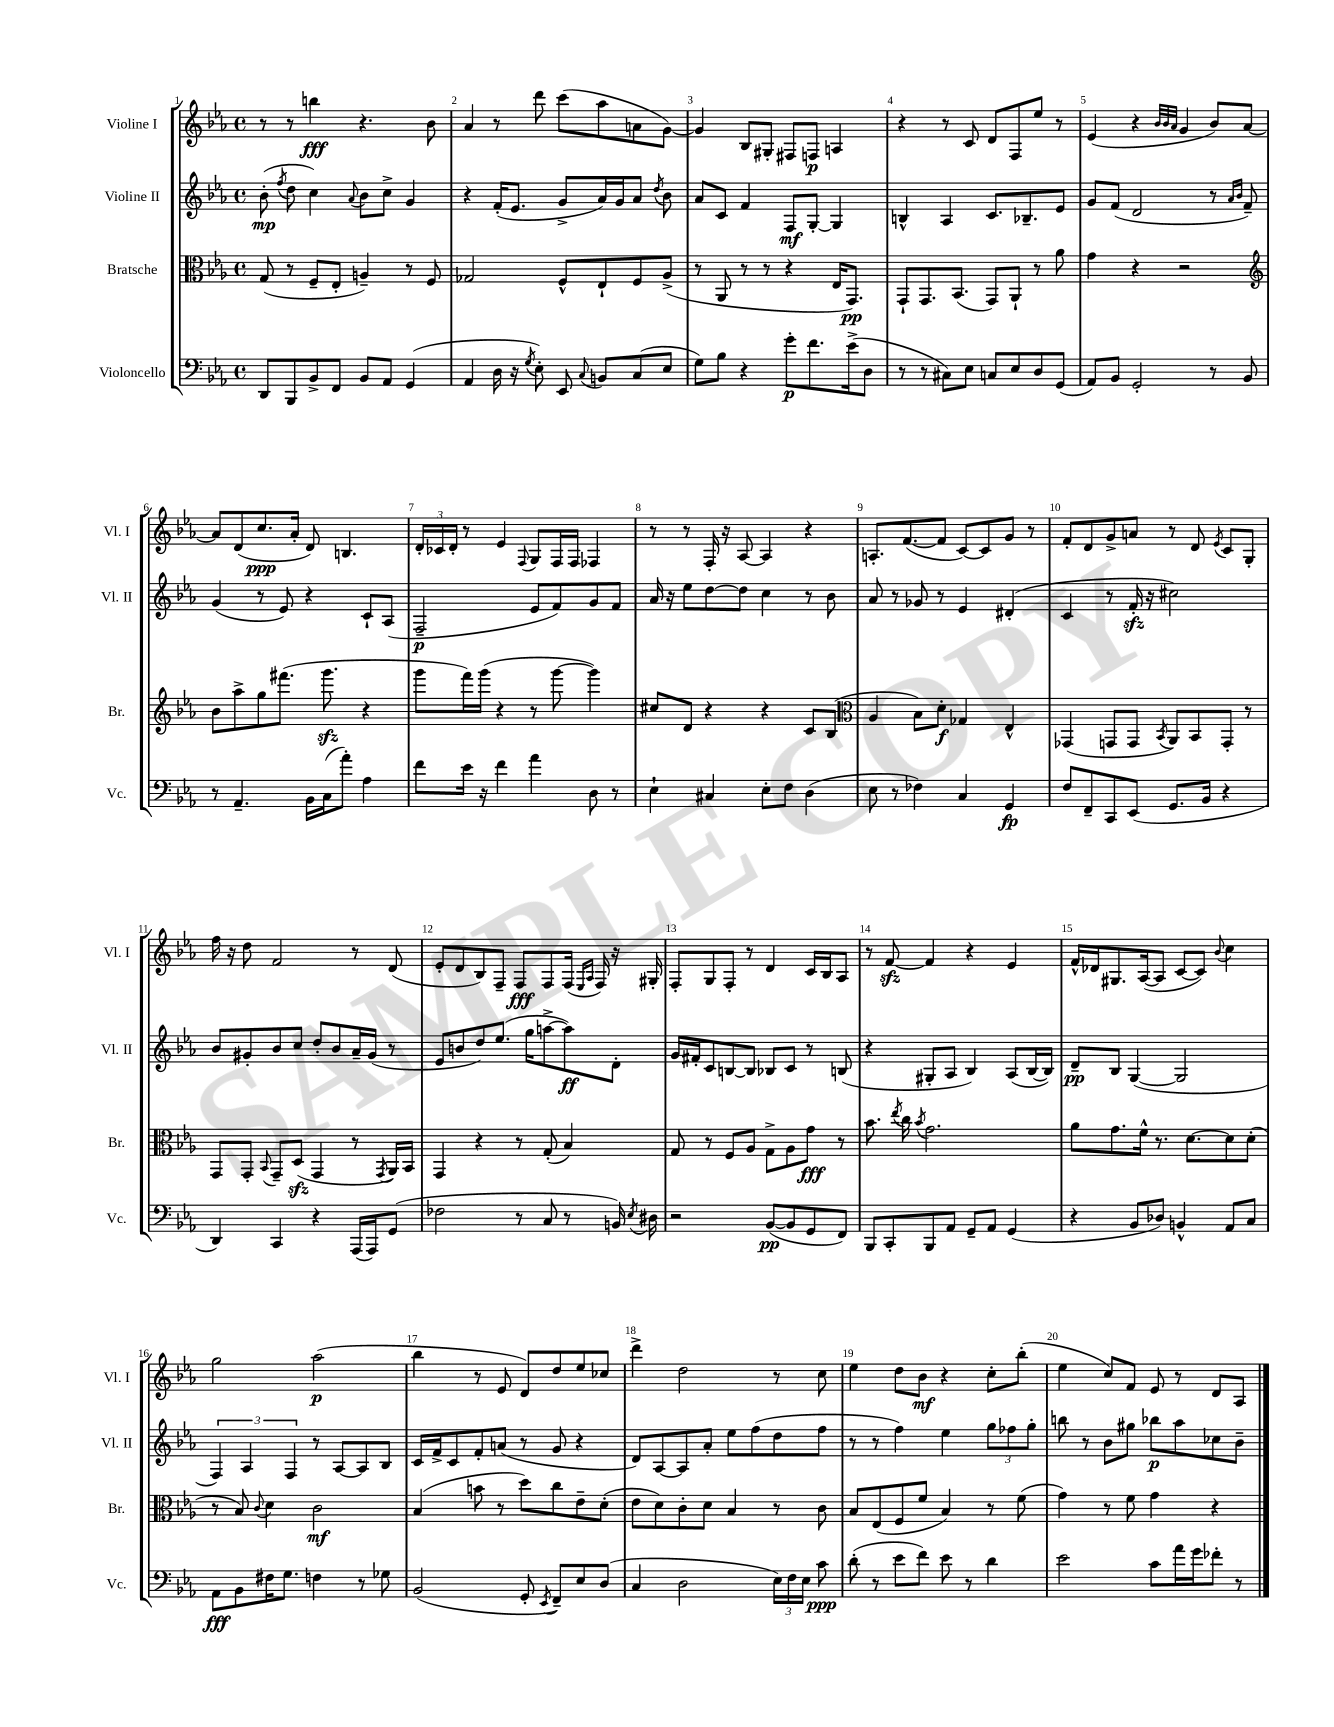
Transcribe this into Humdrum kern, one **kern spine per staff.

**kern	**dynam	**kern	**dynam	**kern	**dynam	**kern	**dynam
*part4	*part4	*part3	*part3	*part2	*part2	*part1	*part1
*staff4	*staff4	*staff3	*staff3	*staff2	*staff2	*staff1	*staff1
*I"Violoncello	*	*I"Bratsche	*	*I"Violine II	*	*I"Violine I	*
*I'Vc.	*	*I'Br.	*	*I'Vl. II	*	*I'Vl. I	*
*clefF4	*	*clefC3	*	*clefG2	*	*clefG2	*
*k[b-e-a-]	*	*k[b-e-a-]	*	*k[b-e-a-]	*	*k[b-e-a-]	*
*M4/4	*	*M4/4	*	*M4/4	*	*M4/4	*
*met(c)	*	*met(c)	*	*met(c)	*	*met(c)	*
=1	=1	=1	=1	=1	=1	=1	=1
8DD/L	.	(8G/	.	(8b-'\	mp	8r	.
.	.	.	.	8qff/	.	.	.
8BBB-/	.	8r	.	8dd\	.	8r	.
8BB-^/	.	8F~/L	.	4cc\)	.	4bbn\	fff
8FF/J	.	8E-'/J	.	.	.	.	.
.	.	.	.	8qqa-/	.	.	.
8BB-/L	.	4An~/)	.	8b-\L	.	4.r	.
8AA-/J	.	.	.	8cc^\J	.	.	.
(4GG/	.	8r	.	4g/	.	.	.
.	.	8F/	.	.	.	8b-\	.
=2	=2	=2	=2	=2	=2	=2	=2
4AA-/	.	2G-X/	.	4r	.	4a-/	.
16D\	.	.	.	(16f'/KL	.	8r	.
16r	.	.	.	8.e-/J	.	.	.
8qG/	.	.	.	.	.	.	.
8E-'\)	.	.	.	.	.	8ddd\	.
8EE-/	.	8F^^/L	.	8g^/L	.	(8ccc\L	.
8qqC/	.	.	.	.	.	.	.
8BBn/L	.	8E-`/	.	16a-/L)	.	8aa-\	.
.	.	.	.	16g/J	.	.	.
(8C/	.	8F/	.	8a-/J	.	8an\	.
.	.	.	.	8qdd/	.	.	.
8E-/J	.	(8A-^/J	.	8b-\	.	[8g\J)	.
=3	=3	=3	=3	=3	=3	=3	=3
8G\L)	.	8r	.	8a-/L	.	4g/]	.
8B-\J	.	8AA-/	.	8c/J	.	.	.
4r	.	8r	.	4f/	.	8B-/L	.
.	.	8r	.	.	.	8G#X'/J	.
8g'\L	p	4r	.	8F/L	mf	8F#X/L	.
8.f\	.	.	.	[8G'/J	.	8Fn/J	p
.	.	16E-/KL	.	4G/]	.	4An/	.
(16e-^\k	.	8.GG/J)	pp	.	.	.	.
8D\J	.	.	.	.	.	.	.
=4	=4	=4	=4	=4	=4	=4	=4
8r	.	8GG`/L	.	4Bn^^/	.	4r	.
8r	.	8.GG/	.	.	.	.	.
8C#X\L)	.	.	.	4A-/	.	8r	.
.	.	(8.BB-/J	.	.	.	.	.
8E-\J	.	.	.	.	.	8c/	.
8Cn/L	.	8GG/L)	.	8.c/L	.	8d/L	.
8E-/	.	8AA-`/J	.	.	.	8F/	.
.	.	.	.	8.B-X~/	.	.	.
8D/	.	8r	.	.	.	8ee-/J	.
(8GG/J	.	8a-\	.	8e-/J	.	8r	.
=5	=5	=5	=5	=5	=5	=5	=5
8AA-/L)	.	4g\	.	8g/L	.	(4e-/	.
8BB-/J	.	.	.	(8f/J	.	.	.
2GG'/	.	4r	.	2d/	.	4r	.
.	.	.	.	.	.	32qqb-/LLL	.
.	.	.	.	.	.	32qqb-/	.
.	.	.	.	.	.	32qqa-/JJJ	.
.	.	2r	.	.	.	4g/	.
8r	.	.	.	8r	.	8b-/L)	.
.	.	.	.	16qqa-/LL	.	.	.
.	.	.	.	16qqb-/JJ	.	.	.
8BB-/	.	.	.	8f~/)	.	[8a-/J	.
!!LO:LB:g=z
=6	=6	=6	=6	=6	=6	=6	=6
*	*	*clefG2	*	*	*	*	*
8r	.	8b-\L	.	(4g/	.	8a-/L]	.
4.AA-~/	.	8aa-^\	.	.	.	(8d/	.
.	.	8gg\	.	8r	.	8.cc/	ppp
.	.	(8.fff#X\J	.	8e-/)	.	.	.
.	.	.	.	.	.	16a-'/Jk	.
16BB-\LL	.	.	.	4r	.	8d/)	.
(16C\J	.	8.gggzz\	.	.	.	.	.
8a-'\J)	.	.	.	.	.	4.Bn/	.
4A-\	.	4r	.	8c`/L	.	.	.
.	.	.	.	(8A-/J	.	.	.
=7	=7	=7	=7	=7	=7	=7	=7
8f\L	.	8ggg\L	.	2F~/	p	24d'/LL	.
.	.	.	.	.	.	24c-X/	.
.	.	.	.	.	.	24d'/JJ	.
16e-\Jk	.	16fff\L)	.	.	.	8r	.
16r	.	(16ggg\JJ	.	.	.	.	.
4f\	.	4r	.	.	.	4e-/	.
.	.	.	.	.	.	8qqF/	.
4a-\	.	8r	.	8e-/L	.	8G/L	.
.	.	[8ggg\	.	8f/)	.	16F/L	.
.	.	.	.	.	.	16F/JJ	.
8D\	.	4ggg\])	.	8g/	.	4F-X/	.
8r	.	.	.	8f/J	.	.	.
=8	=8	=8	=8	=8	=8	=8	=8
4E-`\	.	8cc#X/L	.	16a-/	.	8r	.
.	.	.	.	16r	.	.	.
.	.	8d/J	.	8ee-\L	.	8r	.
4C#X/	.	4r	.	[8dd\	.	16F'/	.
.	.	.	.	.	.	16r	.
.	.	.	.	8dd\J]	.	[8A-/	.
8E-'\L	.	4r	.	4cc\	.	4A-/]	.
8F\J	.	.	.	.	.	.	.
(4D\	.	8c/L	.	8r	.	4r	.
.	.	(8B-/J	.	8b-\	.	.	.
=9	=9	=9	=9	=9	=9	=9	=9
*	*	*clefC3	*	*	*	*	*
8E-\	.	4A-/	.	8a-/	.	8.An'/L	.
8r	.	.	.	8r	.	.	.
.	.	.	.	.	.	([8.f/	.
4F-X\)	.	8B-\L)	.	8g-X/	.	.	.
.	.	8d'\J	f	8r	.	8f/J]	.
4C/	.	4G-X/	.	4e-/	.	[8c/L)	.
.	.	.	.	.	.	8c/]	.
4GG/	fp	4E-^^/	.	(4d#X'/	.	8g/J	.
.	.	.	.	.	.	8r	.
=10	=10	=10	=10	=10	=10	=10	=10
8F/L	.	(4GG-X/	.	4c/	.	8f'/L	.
8FF~/	.	.	.	.	.	8d/	.
8CC/	.	8GGn/L	.	8r	.	8g^/	.
(8EE-/J	.	8GG/J	.	16fzz'/	.	8an/J	.
.	.	.	.	16r	.	.	.
.	.	8qBB-/	.	.	.	.	.
8.GG/L	.	8AA-/L)	.	2cc#X\)	.	8r	.
.	.	8BB-/	.	.	.	8d/	.
16BB-/Jk	.	.	.	.	.	.	.
.	.	.	.	.	.	8qe-/	.
4r	.	8GG'/J	.	.	.	8c/L	.
.	.	8r	.	.	.	8G'/J	.
!!LO:LB:g=z
=11	=11	=11	=11	=11	=11	=11	=11
4DD/)	.	8GG/L	.	8b-/L	.	16ff\	.
.	.	.	.	.	.	16r	.
.	.	8GG'/J	.	8g#X'/	.	8dd\	.
.	.	8qqBB-/	.	.	.	.	.
4CC/	.	8GG~/L	.	8b-/	.	2f/	.
.	.	(8Dzz/J	.	8cc/J	.	.	.
4r	.	4GG/	.	8dd'/L	.	.	.
.	.	.	.	8b-/	.	.	.
(16AAA-/LL	.	8r	.	16a-~/L	.	8r	.
16AAA-/J)	.	.	.	(16g#/JJ	.	.	.
.	.	8qGG/	.	.	.	.	.
(8GG/J	.	16AA-/LL)	.	8r	.	(8d/	.
.	.	16BB-/JJ	.	.	.	.	.
=12	=12	=12	=12	=12	=12	=12	=12
2F-X\	.	4GG/	.	8e-/L	.	8e-'/L	.
.	.	.	.	8bn/	.	8d/	.
.	.	4r	.	8dd/)	.	8B-/)	.
.	.	.	.	(8.ee-/J	.	8F~/J	.
8r	.	8r	.	.	.	8F/L	fff
.	.	.	.	16gg\KL	.	.	.
8C/	.	(8G'/	.	[8aan^\	.	8F/	.
8r	.	4B-/)	.	8aa\])	ff	(16F/Jk	.
.	.	.	.	.	.	16qqE-/LL	.
.	.	.	.	.	.	16qqA-/JJ	.
.	.	.	.	.	.	16F/)	.
16BBn/)	.	.	.	8d'\J	.	16r	.
8qE-/	.	.	.	.	.	.	.
16D#X\	.	.	.	.	.	16G#X'/	.
=13	=13	=13	=13	=13	=13	=13	=13
2r	.	8G/	.	16g/LL	.	8F'/L	.
.	.	.	.	16f#X'/J	.	.	.
.	.	8r	.	8c/	.	8G/	.
.	.	8F/L	.	[8Bn/	.	8F'/J	.
.	.	8A-/J	.	8B/J]	.	8r	.
([8BB-/L	pp	8G^\L	.	8B-X/L	.	4d/	.
8BB-/]	.	8A-\	.	8c/J	.	.	.
8GG/	.	8g\J	fff	8r	.	16c/LL	.
.	.	.	.	.	.	16B-/J	.
8FF/J)	.	8r	.	(8Bn/	.	8A-/J	.
=14	=14	=14	=14	=14	=14	=14	=14
8BBB-/L	.	8.b-\	.	4r	.	8r	.
8CC'/	.	.	.	.	.	[8fzz/	.
.	.	8qee-/	.	.	.	.	.
.	.	16cc\	.	.	.	.	.
.	.	8qb-/	.	.	.	.	.
8BBB-/	.	2.g\	.	8G#X'/L	.	4f/]	.
8AA-/J	.	.	.	8A-/J	.	.	.
8GG~/L	.	.	.	4B-/)	.	4r	.
8AA-/J	.	.	.	.	.	.	.
(4GG/	.	.	.	(8A-/L	.	4e-/	.
.	.	.	.	[16B-/L	.	.	.
.	.	.	.	16B-/JJ])	.	.	.
=15	=15	=15	=15	=15	=15	=15	=15
4r	.	8a-\L	.	8d~/L	pp	16f^^/LL	.
.	.	.	.	.	.	16d-X/J	.
.	.	8.g\	.	8B-/J	.	8.G#X/	.
8BB-/L	.	.	.	([4G/	.	.	.
.	.	16f^^\Jk	.	.	.	([16A-/k	.
8D-X/J)	.	8.r	.	.	.	8A-/J]	.
4BBn^^/	.	.	.	2G/]	.	[8c/L	.
.	.	[8.d\L	.	.	.	.	.
.	.	.	.	.	.	8c/J])	.
.	.	.	.	.	.	8qqb-/	.
8AA-/L	.	8d\]	.	.	.	4cc\	.
8C/J	.	(8d'\J	.	.	.	.	.
!!LO:LB:g=z
=16	=16	=16	=16	=16	=16	=16	=16
8AA-\L	fff	8r	.	6F/)	.	2gg\	.
8BB-\	.	8B-/)	.	.	.	.	.
.	.	.	.	6A-/	.	.	.
.	.	8qqc/	.	.	.	.	.
16F#X\K	.	4d\	.	.	.	.	.
8.G\J	.	.	.	.	.	.	.
.	.	.	.	6F/	.	.	.
4Fn\	.	2c\	mf	8r	.	(2aa-\	p
.	.	.	.	[8A-/L	.	.	.
8r	.	.	.	8A-/]	.	.	.
8G-X\	.	.	.	8B-/J	.	.	.
=17	=17	=17	=17	=17	=17	=17	=17
(2BB-/	.	(4B-/	.	16c/LL	.	4bb-\	.
.	.	.	.	16f^/J	.	.	.
.	.	.	.	8c/	.	.	.
.	.	8bn\	.	8f'/	.	8r	.
.	.	8r	.	(8an/J	.	8e-/	.
8GG'/	.	8dd\L)	.	8r	.	8d/L)	.
8qEE-/	.	.	.	.	.	.	.
8FF~/L)	.	8cc\	.	8g/	.	8dd/	.
8E-/	.	8e-~\	.	4r	.	8ee-/	.
(8D/J	.	(8d'\J	.	.	.	8cc-X/J	.
=18	=18	=18	=18	=18	=18	=18	=18
4C/	.	8e-\L	.	8d/L)	.	4ddd^\	.
.	.	8d\)	.	[8A-/	.	.	.
2D\	.	8c'\	.	8A-/]	.	2dd\	.
.	.	8d\J	.	8a-'/J	.	.	.
.	.	4B-/	.	8ee-\L	.	.	.
.	.	.	.	(8ff\	.	.	.
24E-\LL)	.	8r	.	8dd\	.	8r	.
24F\	.	.	.	.	.	.	.
24E-\JJ	.	.	.	.	.	.	.
8c\	ppp	8c\	.	8ff\J	.	8cc\	.
=19	=19	=19	=19	=19	=19	=19	=19
(8d'\	.	8B-/L	.	8r	.	4ee-\	.
8r	.	(8E-/	.	8r	.	.	.
8e-\L	.	8F/	.	4ff\)	.	8dd\L	.
8f\J)	.	8f/J	.	.	.	8b-\J	mf
8e-\	.	4B-/)	.	4ee-\	.	4r	.
8r	.	.	.	.	.	.	.
4d\	.	8r	.	12gg\L	.	8cc'\L	.
.	.	.	.	12ff-X\	.	.	.
.	.	(8f\	.	.	.	(8bb-'\J	.
.	.	.	.	12gg'\J	.	.	.
=20	=20	=20	=20	=20	=20	=20	=20
2e-\	.	4g\)	.	8bbn\	.	4ee-\	.
.	.	.	.	8r	.	.	.
.	.	8r	.	8b-\L	.	8cc/L)	.
.	.	8f\	.	8gg#X\J	.	8f/J	.
8c\L	.	4g\	.	8bb-X\L	p	8e-/	.
16a-\L	.	.	.	8aa-\	.	8r	.
16g\J	.	.	.	.	.	.	.
8f-X'\J	.	4r	.	8cc-X\	.	8d/L	.
8r	.	.	.	8b-~\J	.	8A-/J	.
==	==	==	==	==	==	==	==
*-	*-	*-	*-	*-	*-	*-	*-
